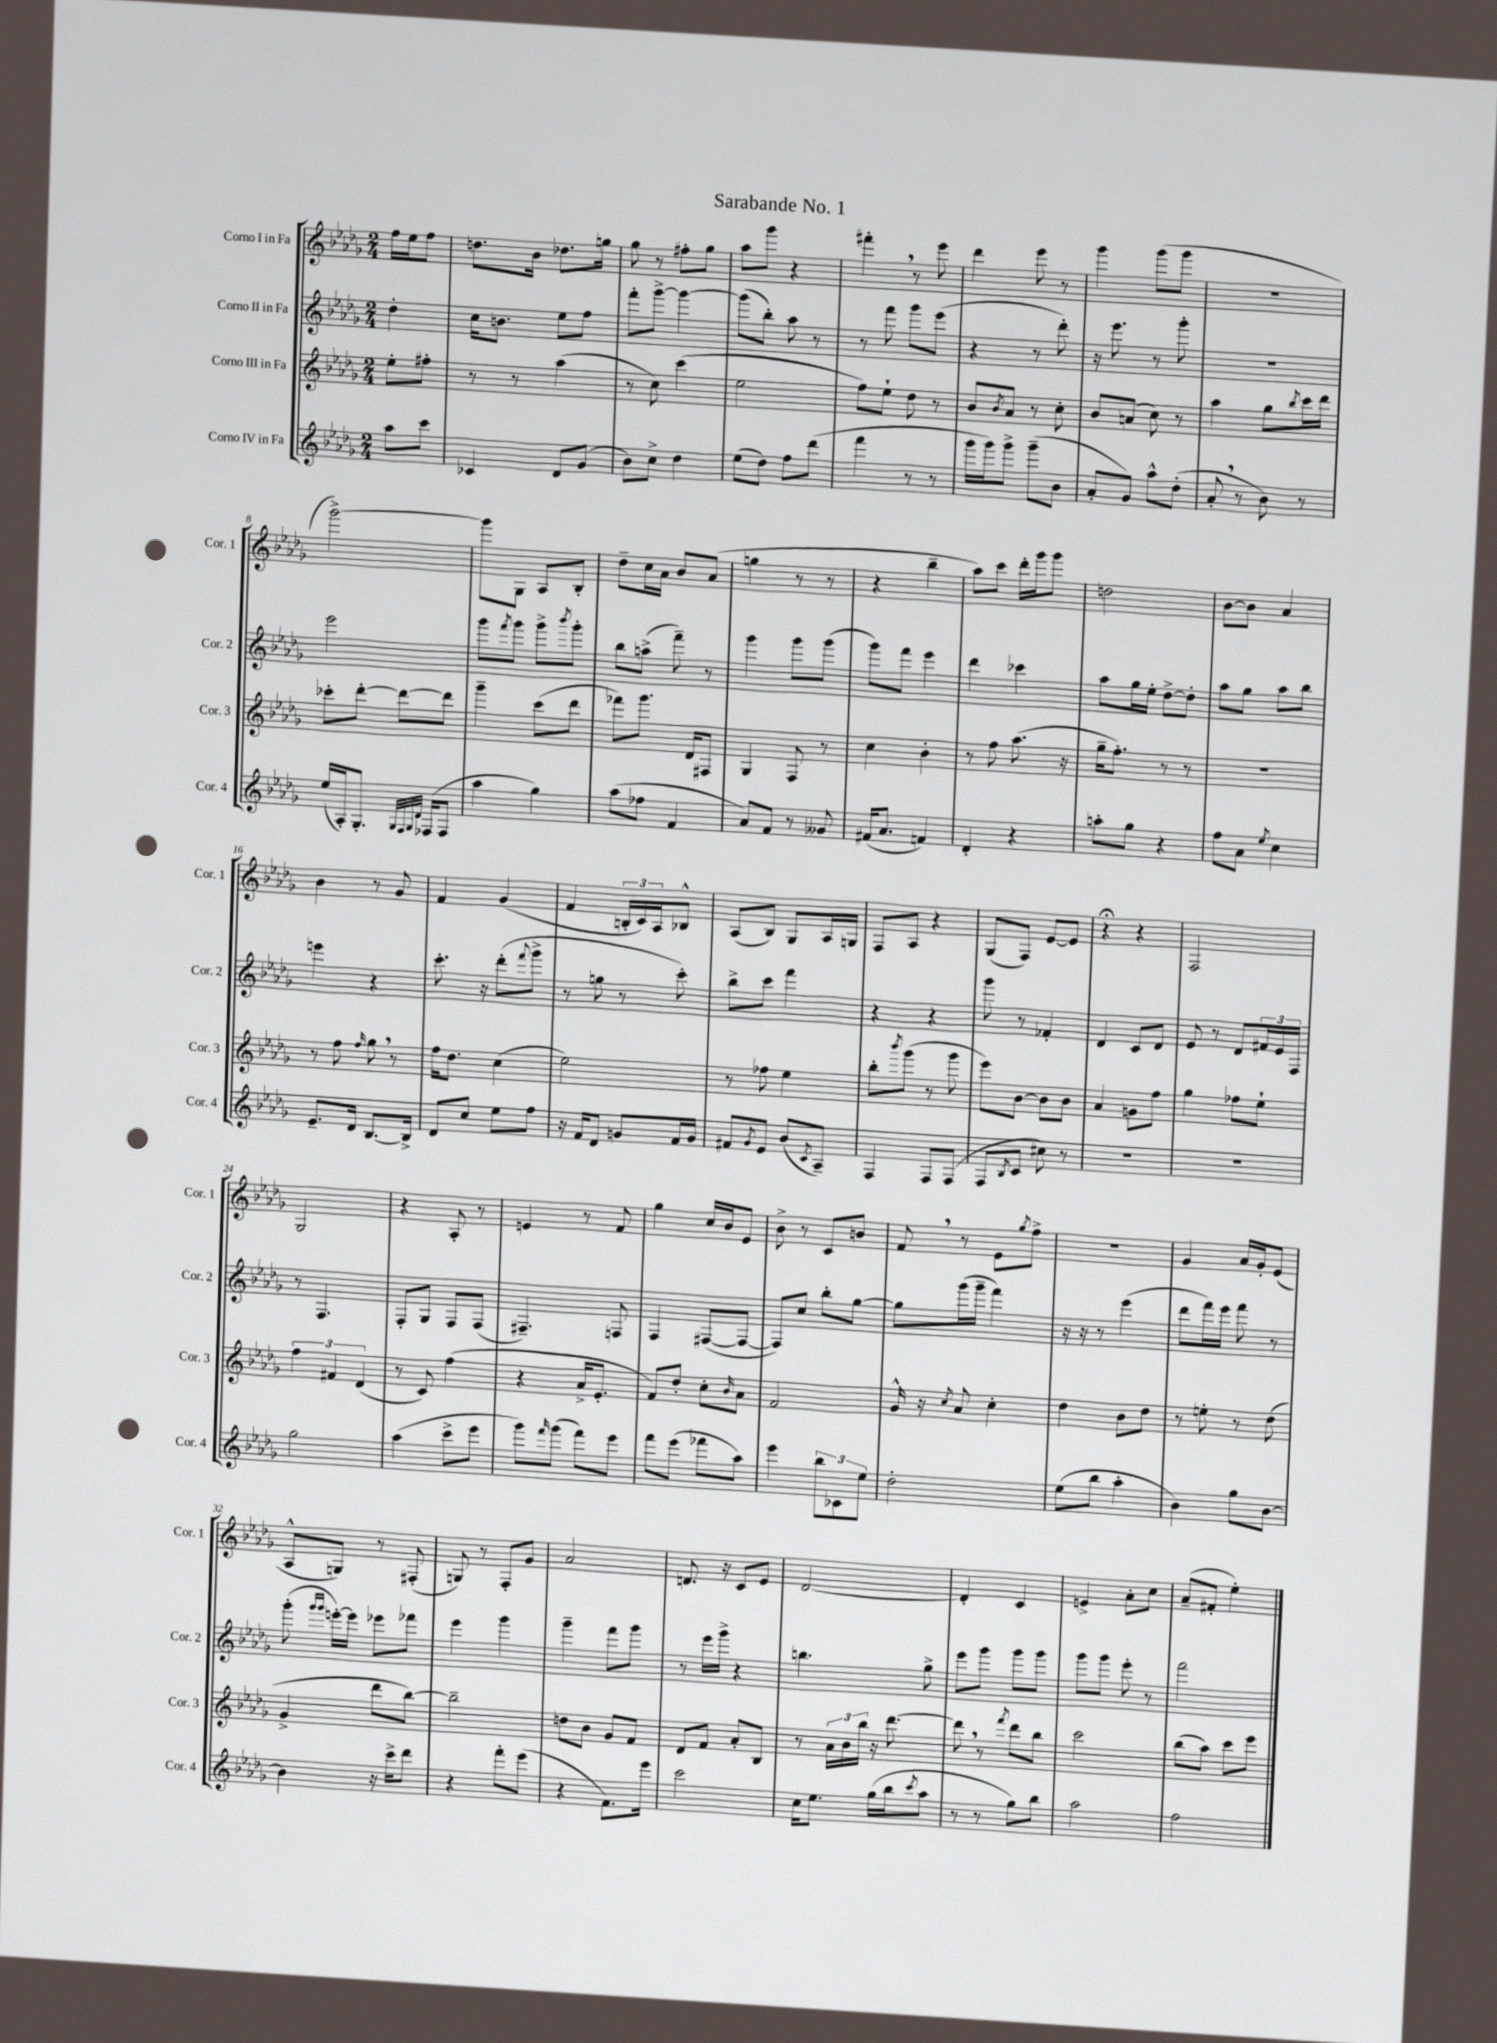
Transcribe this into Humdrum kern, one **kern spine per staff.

**kern	**kern	**kern	**kern
*part4	*part3	*part2	*part1
*staff4	*staff3	*staff2	*staff1
*I"Corno IV in Fa	*I"Corno III in Fa	*I"Corno II in Fa	*I"Corno I in Fa
*I'Cor. 4	*I'Cor. 3	*I'Cor. 2	*I'Cor. 1
*clefG2	*clefG2	*clefG2	*clefG2
*k[b-e-a-d-g-]	*k[b-e-a-d-g-]	*k[b-e-a-d-g-]	*k[b-e-a-d-g-]
*M2/4	*M2/4	*M2/4	*M2/4
=	=	=	=
8aa-\L	8ee-'\L	4dd-'\	16ff\LL
.	.	.	16ee-\J
8ccc\J	8ff#X'\J	.	8ff\J
=1	=1	=1	=1
4c-X/	8r	16cc\KL	8.ddn\L
.	.	8.bn\J	.
.	8r	.	.
.	.	.	16b-\Jk
8d-/L	(4aa-\	8ee-\L	8.dd-X\L
(8g-/J	.	8ff\J	.
.	.	.	16ggn\Jk
=2	=2	=2	=2
8b-\L)	8r	8fff'\L	8gg-\
8cc^\J	8cc\)	[8ggg-^\J	8r
4dd-\	(4ccc\	4ggg-\_	8ff#X'\L
.	.	.	8gg-\J
=3	=3	=3	=3
(8ee-\L	2ee-\	(8ggg-\L]	8aa-\L
8dd-\J)	.	8bb-'\J)	8ggg-\J
8ff\L	.	8aa-\	4r
(8ddd-\J	.	8r	.
=4	=4	=4	=4
4fff\	8ff\L)	8r	4fff#X',\
.	8ee-`\J	8fff\	.
8r	8dd-\	8ggg-\L	8r
8r	8r	(8eee-\J	8eee-\
=5	=5	=5	=5
16ggg-\LL	8b-/L	4r	4ddd-\
16ggg-\J)	.	.	.
.	8qb-/	.	.
8ggg-^\J	8a-/J	.	.
(8ggg-~\L	8r	8r	8eee-\
8b-\J	8cc'\	8ddd-'\)	8r
=6	=6	=6	=6
8a-'/L	8b-/L	16r	4ggg-\
.	.	8.eee-\	.
8g-/J)	(8an/J	.	.
8aa-^^\L	8cc\)	8r	(8ggg-\L
(8dd-'\J	8r	8ggg-'\	8ggg-\J
=7	=7	=7	=7
8a-',/	4aa-\	2r	2r
8r	.	.	.
8b-\)	8gg-\L	.	.
.	8qbb-/	.	.
8r	16ccc\L	.	.
.	16ddd-\JJ	.	.
!!LO:LB:g=z
=8	=8	=8	=8
(16ee-/LL	8ccc-X'\L	2eee-\	[2ggg-^\)
16A-'/J)	.	.	.
8.G-'/J	[8ddd-'\J	.	.
.	8ddd-\L_	.	.
32qqG-/LLL	.	.	.
32qqF/	.	.	.
32qqG-/	.	.	.
32qqd-/JJJ	.	.	.
(16F-X/KL	.	.	.
8F-/J	8ddd-\J]	.	.
=9	=9	=9	=9
4aa-\	4ggg-~\	8ggg-\L	8ggg-\L]
.	.	8qfff/	.
.	.	8ggg-\J	8G-\J
4gg-\)	(8ccc\L	8ggg-^\L	8A-/L
.	.	8qbbb-/	.
.	8ddd-\J	8ggg-'\J	8B-'/J
=10	=10	=10	=10
(8aa-\L	8fff-X\L)	8bb-\L	8dd-~\L
8ff-X\J	8.ggg-\J	(8aan^\J	16cc\L
.	.	.	16a-\JJ
4f/	.	8fff~\)	8b-/L
.	16d-/KL	.	.
.	8F#X/J	8r	(8a-/J
=11	=11	=11	=11
8a-/L)	4G-/	4ggg-\	4ggn\
8f/J	.	.	.
8r	8F/	8ggg-\L	8r
8g--X/	8r	(8ggg-\J	8r
=12	=12	=12	=12
(16f#X/KL	4cc\	8ggg-\L)	4r
8.a-/J	.	.	.
.	.	8fff\J	.
4fn/)	4b-'\	4eee-\	4bb-~\
=13	=13	=13	=13
4d-'/	8r	4ddd-\	8aa-\L)
.	8ff\	.	8ccc\J
4r	(8.aa-\	4ccc-X\	16ddd-'\LL
.	.	.	16ggg-\J
.	.	.	8ggg-\J
.	16r	.	.
=14	=14	=14	=14
8aan'\L	16gg-~\KL	8aa-\L	2ddn\
.	8.ff'\J)	.	.
8gg-\J	.	16gg-\L	.
.	.	16ee-'\JJ	.
4r	8r	[8dd-^\L	.
.	8r	8dd-'\J]	.
=15	=15	=15	=15
8ff\L	2r	8aa-\L	[8b-\L
8a-\J	.	8gg-\J	8b-\J]
8qee-/	.	.	.
4cc\	.	8aa-\L	4a-/
.	.	8bb-\J	.
!!LO:LB:g=z
=16	=16	=16	=16
8.e-~/L	8r	4eeen\	4b-\
.	8ff\	.	.
16d-/Jk	.	.	.
.	16qqff/	.	.
[8.B-/L	8gg-,\	4r	8r
.	8r	.	8g-/
16B-^/Jk]	.	.	.
=17	=17	=17	=17
8d-/L	16ff\KL	8.ccc'\	4f/
.	8.dd-\J	.	.
8cc/J	.	.	.
.	.	16r	.
8ee-\L	(4cc\	(8ddd-'\L	(4g-/
.	.	8qqfff/	.
8ff\J	.	8ggg-^\J	.
=18	=18	=18	=18
16r	2ee-\)	8r	4f/
16f/KL	.	.	.
8d-/J	.	8ggn\	.
8gn/L	.	8r	24Bn'/LL
.	.	.	24c/)
.	.	.	24A-/J
16f/L	.	8ccc'\)	8B-X^^/J
16g/JJ	.	.	.
=19	=19	=19	=19
8f#X/L	8r	8bb-^\L	(8A-/L
8qg-/	.	.	.
8e-/J	8ff-X\	8ccc\J	8B-/J)
(8b-/L	4ee-\	4fff\	8G-/L
8qc/	.	.	.
8A-~/J)	.	.	16A-/L
.	.	.	16Gn/JJ
=20	=20	=20	=20
4F/	8bb-'\L	4r	8F/L
.	8qbbb-/	.	.
.	(8ggg-\J	.	8A-/J
8F/L	8r	4r	4r
(8F/J	8ggg-\	.	.
=21	=21	=21	=21
8F/L	8eee-\L)	8ggg-\	(8G-/L
8qB-/	.	.	.
8c/J	[8b-\J	8r	8F/J)
8cc#X\)	8b-\L]	4f-X'/	[8e-/L
8r	8b-\J	.	8e-/J]
=22	=22	=22	=22
2r	4a-/	4d-/	4r;<
.	8gn\L	8c/L	4r
.	8ff\J	8d-/J	.
=23	=23	=23	=23
2r	4gg-\	8e-/	2F/
.	.	8r	.
.	8ff-X\L	8d-/L	.
.	8ee-`\J	24f#X/L	.
.	.	24e-/	.
.	.	24F/JJ	.
!!LO:LB:g=z
=24	=24	=24	=24
2gg-\	6ff\	8r	2G-/
.	.	4.F/	.
.	6f#X/	.	.
.	(6d-/	.	.
=25	=25	=25	=25
(4aa-\	8r	8F'/L	4r
.	8c/)	8G-/J	.
8ccc^\L	(4ff\	8F/L	8A-'/
8eee-\J	.	(8F/J	8r
=26	=26	=26	=26
8ggg-\L)	4r	4.F#X~/)	4en/
16qqfff/	.	.	.
(8ggg-\J	.	.	.
8fff\L)	16a-^/KL	.	8r
.	8.e-'/J	.	.
8eee-\J	.	8Fn/	8f/
=27	=27	=27	=27
8fff\L	8f/L)	4F/	4gg-\
(8eee-\J	8dd-'/J	.	.
8fff-X\L	8cc'\L	([8F#X/L	16cc/LL
.	.	.	16b-/J
.	16qqb-/	.	.
8aa-\J)	8a-\J	8F#/J_	8e-/J
=28	=28	=28	=28
4eee-\	2f/	8F#/L])	8b-^\
.	.	8cc/J	8r
12bb-\L	.	8bb-'\L	8c/L
12c-X\	.	.	.
.	.	[8gg-\J	8bn/J
12ee-\J	.	.	.
=29	=29	=29	=29
2dd-'\	16g-^^/	8gg-\L]	8f,/
.	16r	.	.
.	8qcc/	.	.
.	8a-/	(16ggg-\L	8r
.	.	16ggg-~\JJ	.
.	4cc'\	4fff\)	8e-\L
.	.	.	8qgg-/
.	.	.	8ff^\J
=30	=30	=30	=30
(8ee-\L	4dd-\	16r	2r
.	.	16r	.
8bb-\J	.	8r	.
4aa-'\	8b-\L	(4eee-\	.
.	8dd-\J	.	.
=31	=31	=31	=31
4b-\)	8r	8ddd-\L	4g-/
.	8een'\	16fff\L)	.
.	.	16eee-\JJ	.
8gg-\L	8r	8fff\	16a-/LL
.	.	.	16g-'/J
[8b-\J	(8dd-\	8r	(8e-/J
!!LO:LB:g=z
=32	=32	=32	=32
4b-\]	4g-^/	(8ggg-'\	8A-^^/L
.	.	16qqggg-/LL	.
.	.	16qqggg-/JJ	.
.	.	[16eeen'\LL)	8Gn/J)
.	.	16eee\JJ]	.
16r	8ddd-\L	8eee-X\L	8r
16ccc^\KL	.	.	.
8ddd-\J	[8bb-\J)	8fff-X\J	(8F#X'/
=33	=33	=33	=33
4r	2bb-~\]	4eee-\	8Gn/)
.	.	.	8r
8fff'\L	.	4ggg-\	8F'/L
(8eee-\J	.	.	8g-/J
=34	=34	=34	=34
4r	8ddn\L	4ggg-~\	2a-/
.	8b-\J	.	.
8.f\L)	8g-/L	8fff\L	.
.	8f/J	8ggg-\J	.
16eee-\Jk	.	.	.
=35	=35	=35	=35
2ccc\	8d-/L	8r	8.dn/
.	8f/J	16eee-\LL	.
.	.	16ggg-^\JJ	16r
.	8a-'/L	4r	8c/L
.	8B-/J	.	8e-/J
=36	=36	=36	=36
16cc\KL	8r	4.bbn\	[2d-/
8.ee-\J	.	.	.
.	24a-\LL	.	.
.	24b-\	.	.
.	24bb-\JJ	.	.
(16gg-\LL	16r	.	.
16bb-\J	[8.ddd-\	.	.
8qccc/	.	.	.
8aa-\J	.	8gg-^\	.
=37	=37	=37	=37
8r	8ddd-,\]	8eee-\L	4d-'/]
8r	8r	8ggg-\J	.
.	8qfff/	.	.
8gg-\L)	8ddd-\L	8ggg-\L	4c/
8bb-\J	8bb-\J	8ggg-\J	.
=38	=38	=38	=38
2aa-\	2ccc\	8ggg-\L	4en^/
.	.	8ggg-\J	.
.	.	8eee-'\	8a-'\L
.	.	8r	8cc\J
=39	=39	=39	=39
2ff\	(8bb-\L	2fff\	(8a-~/L
.	8aa-\J)	.	8f#X'/J
.	8ccc\L	.	4ee-'\)
.	8eee-\J	.	.
==	==	==	==
*-	*-	*-	*-
